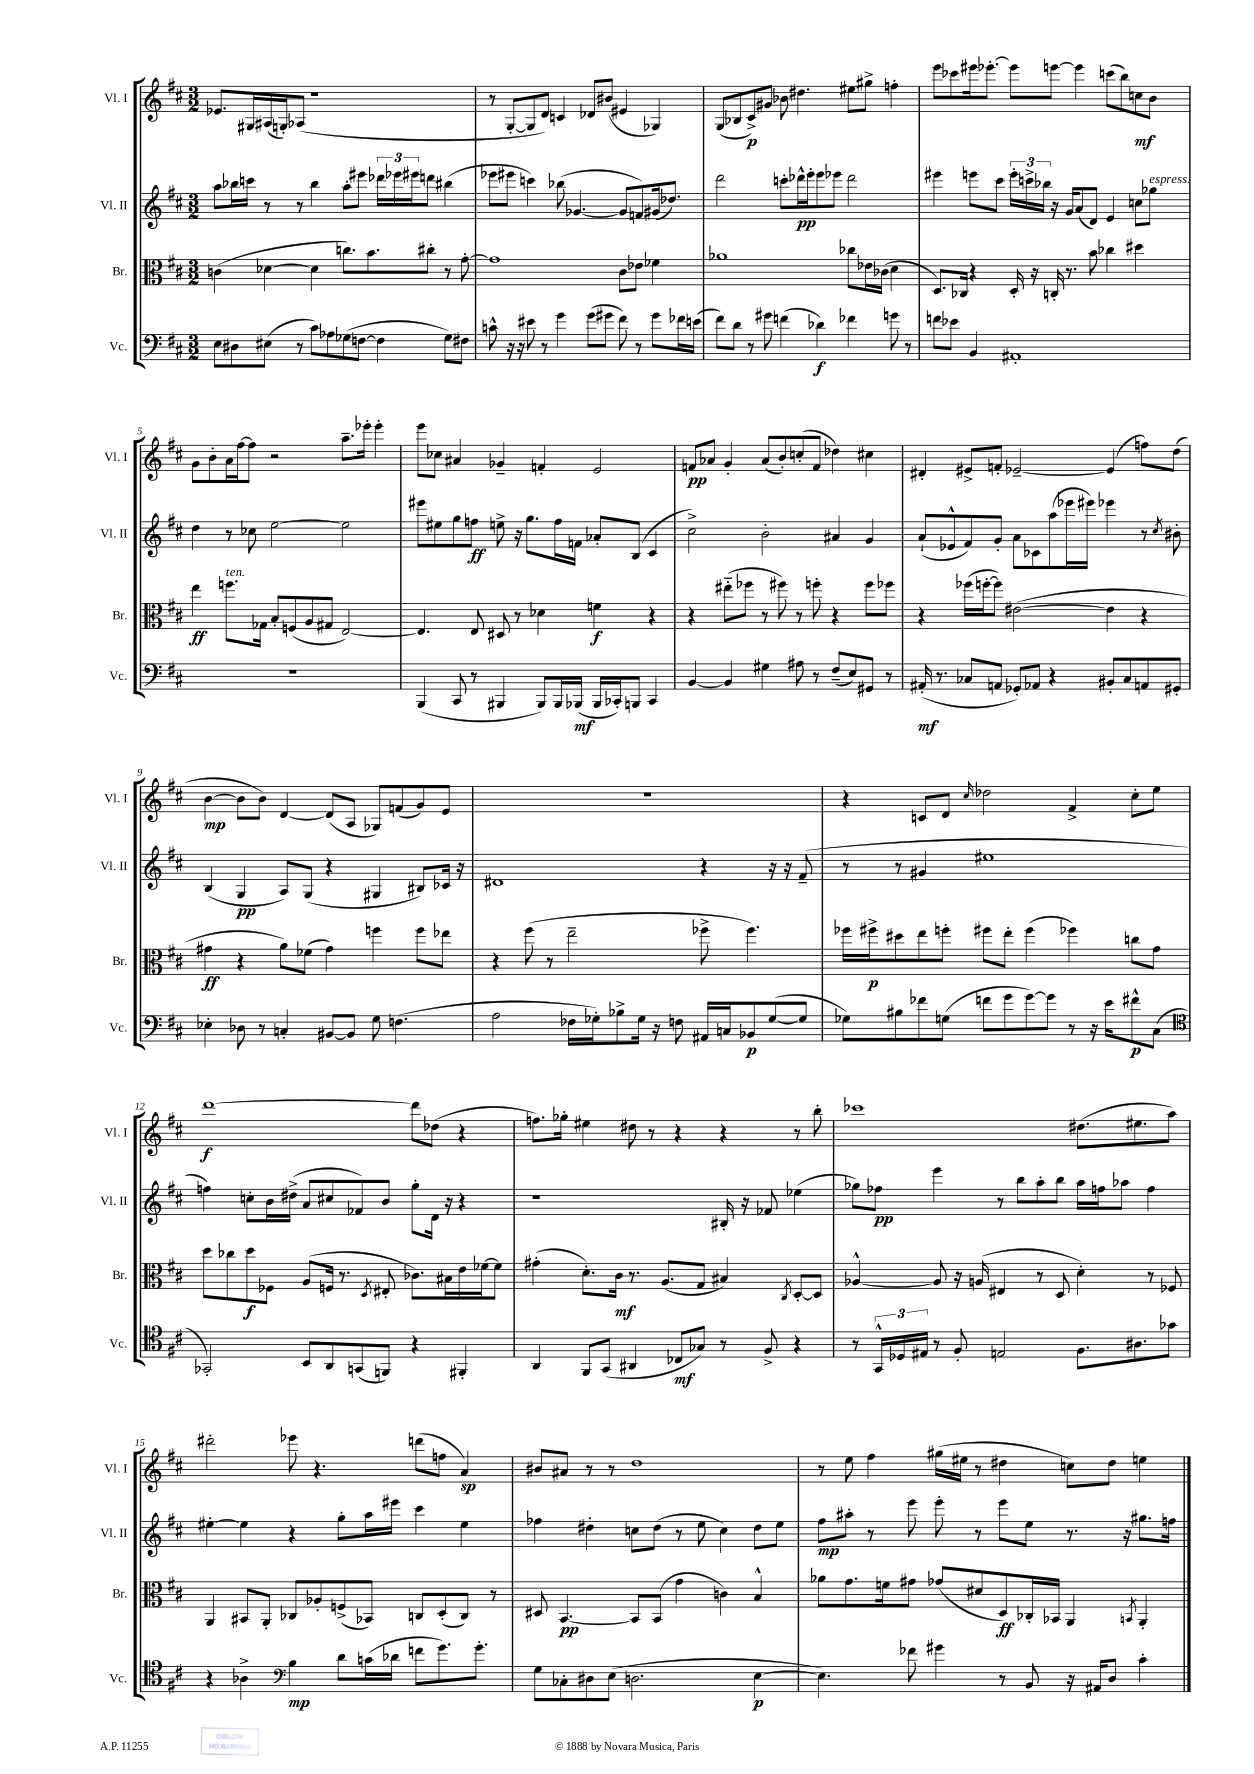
<<
\new StaffGroup <<
\new Staff = "s0" \with { instrumentName = "Vl. I" shortInstrumentName = "Vl. I" } {
    \clef treble \key d \major \numericTimeSignature \time 3/2
    ees'8. gis16 ais16( g16-.) aes8( r1 |
    r8 g8~-. g8 d'8) c'4 des'8 bis'8( eis'4 ges4) |
    g8( bes8 cis'8->\p) gis'8 bes'8 dis''4. eis''8 gis''8-> f''4-. |
    e'''8 ces'''8 eis'''16 ees'''8.~-. ees'''8 e'''8~ e'''4 c'''8( b''8) c''8\mf b'8 |
    g'8 b'8-. a'16 fis''16~ fis''8 r2 a''8.-- ees'''16-. ees'''4-. |
    e'''8 ces''8 ais'4 ges'4-- f'4-. e'2 |
    f'8\pp aes'8 g'4-. aes'8( b'8-.) c''8-.( f'8 des''4) cis''4 |
    dis'4-. eis'8-> f'8-. ees'2~-- ees'4( f''8) d''8( |
    b'4~\mp b'8 b'8) d'4~ d'8( a8 ges8) f'8( g'8) e'8 |
    R1. |
    r4 c'8 d'8 \grace { cis''16 } des''2 fis'4-> cis''8-. e''8 |
    d'''1~\f d'''8 des''8( r4 |
    f''8.) ges''16-. eis''4 dis''8 r8 r4 r4 r8 b''8-. |
    ces'''1 dis''8.( eis''8. a''8) |
    dis'''2-. ees'''8 r4. d'''8( f''8 a'4\sp) |
    bis'8 ais'8 r8 r8 d''1 |
    r8 e''8 fis''4 gis''16( eis''16 r8 dis''4 c''8) dis''8 e''4 \bar "|." |
}
\new Staff = "s1" \with { instrumentName = "Vl. II" shortInstrumentName = "Vl. II" } {
    \clef treble \key d \major \numericTimeSignature \time 3/2
    a''8 bes''16 c'''16 r8 r8 bes''4 a''8-. eis'''8 \tuplet 3/2 { des'''16 ees'''16 eis'''16 } d'''8 bis''4( |
    ees'''8 eis'''8 c'''4) bes''8( ges'4.~ ges'8 f'8) gis'16( des''8.) |
    d'''2 c'''8-. des'''16-^\pp e'''16-. e'''8 ees'''8 des'''2 |
    eis'''4 e'''8 cis'''8 \tuplet 3/2 { e'''16-. c'''16-> bes''16 } r16 g'16 a'8( d'8) e'4 c''8 ges''8^\markup { \italic "espress." } |
    d''4 r8 ces''8 e''2~ e''2 |
    eis'''8 eis''8 g''8 f''8\ff e''8-> r16 g''8. f''16 f'16 aes'8-. b8( cis'4 |
    cis''2->) b'2-. ais'4 g'4 |
    a'8-!( ees'8-^ fis'8) g'8-. a'8 ces'8 a''8( ees'''16 eis'''16) ees'''4 r8 \acciaccatura { cis''8 } bis'8-. |
    b4( g4\pp a8) g8( r4 gis4 bis8) ces'16 r16 |
    dis'1 r4 r16 r16 fis'8--( |
    r8 r8 gis'4 eis''1 |
    f''4) c''8-. b'16 dis''16->( a'8 cis''8 fes'8) b'8 g''8-. d'16 r16 r4 |
    r1 bis16-. r16 fes'8 ees''4( |
    ges''8) fes''8\pp e'''4 r8 b''8 a''8-. b''8 a''16 f''16 aes''8 f''4 |
    eis''4~-. eis''4 r4 g''8-. a''16 eis'''16 cis'''4 eis''4 |
    fes''4 dis''4-. c''8 dis''8( r8 e''8 c''4) dis''8 e''8 |
    fis''8\mp ais''8-. r8 e'''8 e'''8-. r8 e'''8 e''8 r8. r16 gis''8. f''16 \bar "|." |
}
\new Staff = "s2" \with { instrumentName = "Br." shortInstrumentName = "Br." } {
    \clef alto \key d \major \numericTimeSignature \time 3/2
    c'4( des'4~ des'4 c''8.) b'8. cis''8-. r8 g'8~-. |
    g'1 cis'8 ees'8 fes'4 |
    aes'1 ces''8 ees'16 ces'16( d'4 |
    d8.) ces16 r4 d16-. r16 c16-. r8. b'8 ces''4 dis''4 |
    e''4\ff f''8.^\markup { \italic "ten." } ges16 b8-. f8( a8 gis8 e2~) |
    e4. e8 dis8 r8 des'4 f'4\f r4 |
    r4 eis''8-_( fes''8 r8 fis''8) r8 f''8-. r4 f''8 fes''8 |
    r4 fes''16( f''16~-. f''8) eis'2~( eis'4 r4 |
    gis'4\ff r4 a'8) fes'8( gis'4) f''4 f''8 ees''8 |
    r4 fis''8( r8 e''2-- fes''8-> fes''4.) |
    fes''16 fis''16->\p dis''8 e''8 f''8-. fis''8 e''8-. fis''4( fes''4) c''8 g'8 |
    d''8 ces''8 d''8\f fes8 a8( f16 r8. \acciaccatura { d8 } eis8-. ces'8.) bis16 e'16 fes'16~ fes'8 |
    gis'4-.( d'8.-.) cis'16\mf r8. a8.( g8 bis4) \acciaccatura { cis8 } d8~-. d8 |
    aes4~-^ aes8 r16 a16( eis4 r8 d8 d'4-.) r8 fes8 |
    a,4 bis,8 a,8-. ces8 aes8-. f8->( bes,8) c8 d8-.( c8) r8 |
    dis8 b,4.~\pp b,8 b,8( g'4 c'4) b4-^ |
    aes'8 g'8. f'16 gis'8 ges'8( dis'8 d8\ff) ces16-. bes,16 a,4 \acciaccatura { b,8 } a,4-. \bar "|." |
}
\new Staff = "s3" \with { instrumentName = "Vc." shortInstrumentName = "Vc." } {
    \clef bass \key d \major \numericTimeSignature \time 3/2
    e8 dis8 eis8( r8 cis'8) aes8 ges8( f8~ f4 ges8) fis8 |
    c'8-^ r16 r16 eis'8 r8 g'4 g'8( gis'8 fis'8) r8 gis'8 fes'16 e'16( |
    fis'8) d'8 r8 gis'8 f'4( des'4\f) fes'4 g'8 r8 |
    f'8 ees'8 b,4 ais,1-. |
    R1. |
    b,,4( cis,8 r8 bis,,4 bis,,8) bis,,16 bes,,16\mf( bes,,16 ces,16-.) b,,8 ces,4 |
    b,4~ b,4 gis4 ais8 r8 fis8--( e8) gis,8 r8 |
    ais,16-.\mf( r8. ces8 a,8 ges,8-.) aes,8 r4 bis,8-. ces8 a,8 gis,8-. |
    ees4-. des8 r8 c4-. bis,8~ bis,8 g8 f4.( |
    a2 fes16 ges16-.) bes8-> ges16 r16 f8 ais,16 c16 bes,8\p ges8~( ges8 |
    ges8) bis8 fes'8 g8( f'8 g'8 g'8~) g'8 r8 r16 e'16 fis'8-^\p cis8( |
    \clef tenor ges,2-.) b,8 a,8 g,8( f,8) r4 fis,4-. |
    a,4 fis,8 g,8( ais,4 ces8\mf ges8) r8 fis8-> r4 |
    r8 \tuplet 3/2 { g,16-^ des16 eis16 } r8 fis8-. e2 fis8. ais8. ges'8 |
    r4 aes4-> \clef bass b4\mp d'8 c'16( des'16 f'8 g'8.) g'8.-. |
    g8 ces8-. dis8 e8( d2. e4~\p |
    e4.) fes'8 gis'4 r8 b,8 r16 ais,16 d8 cis'4-. \bar "|." |
}
>>
>>
